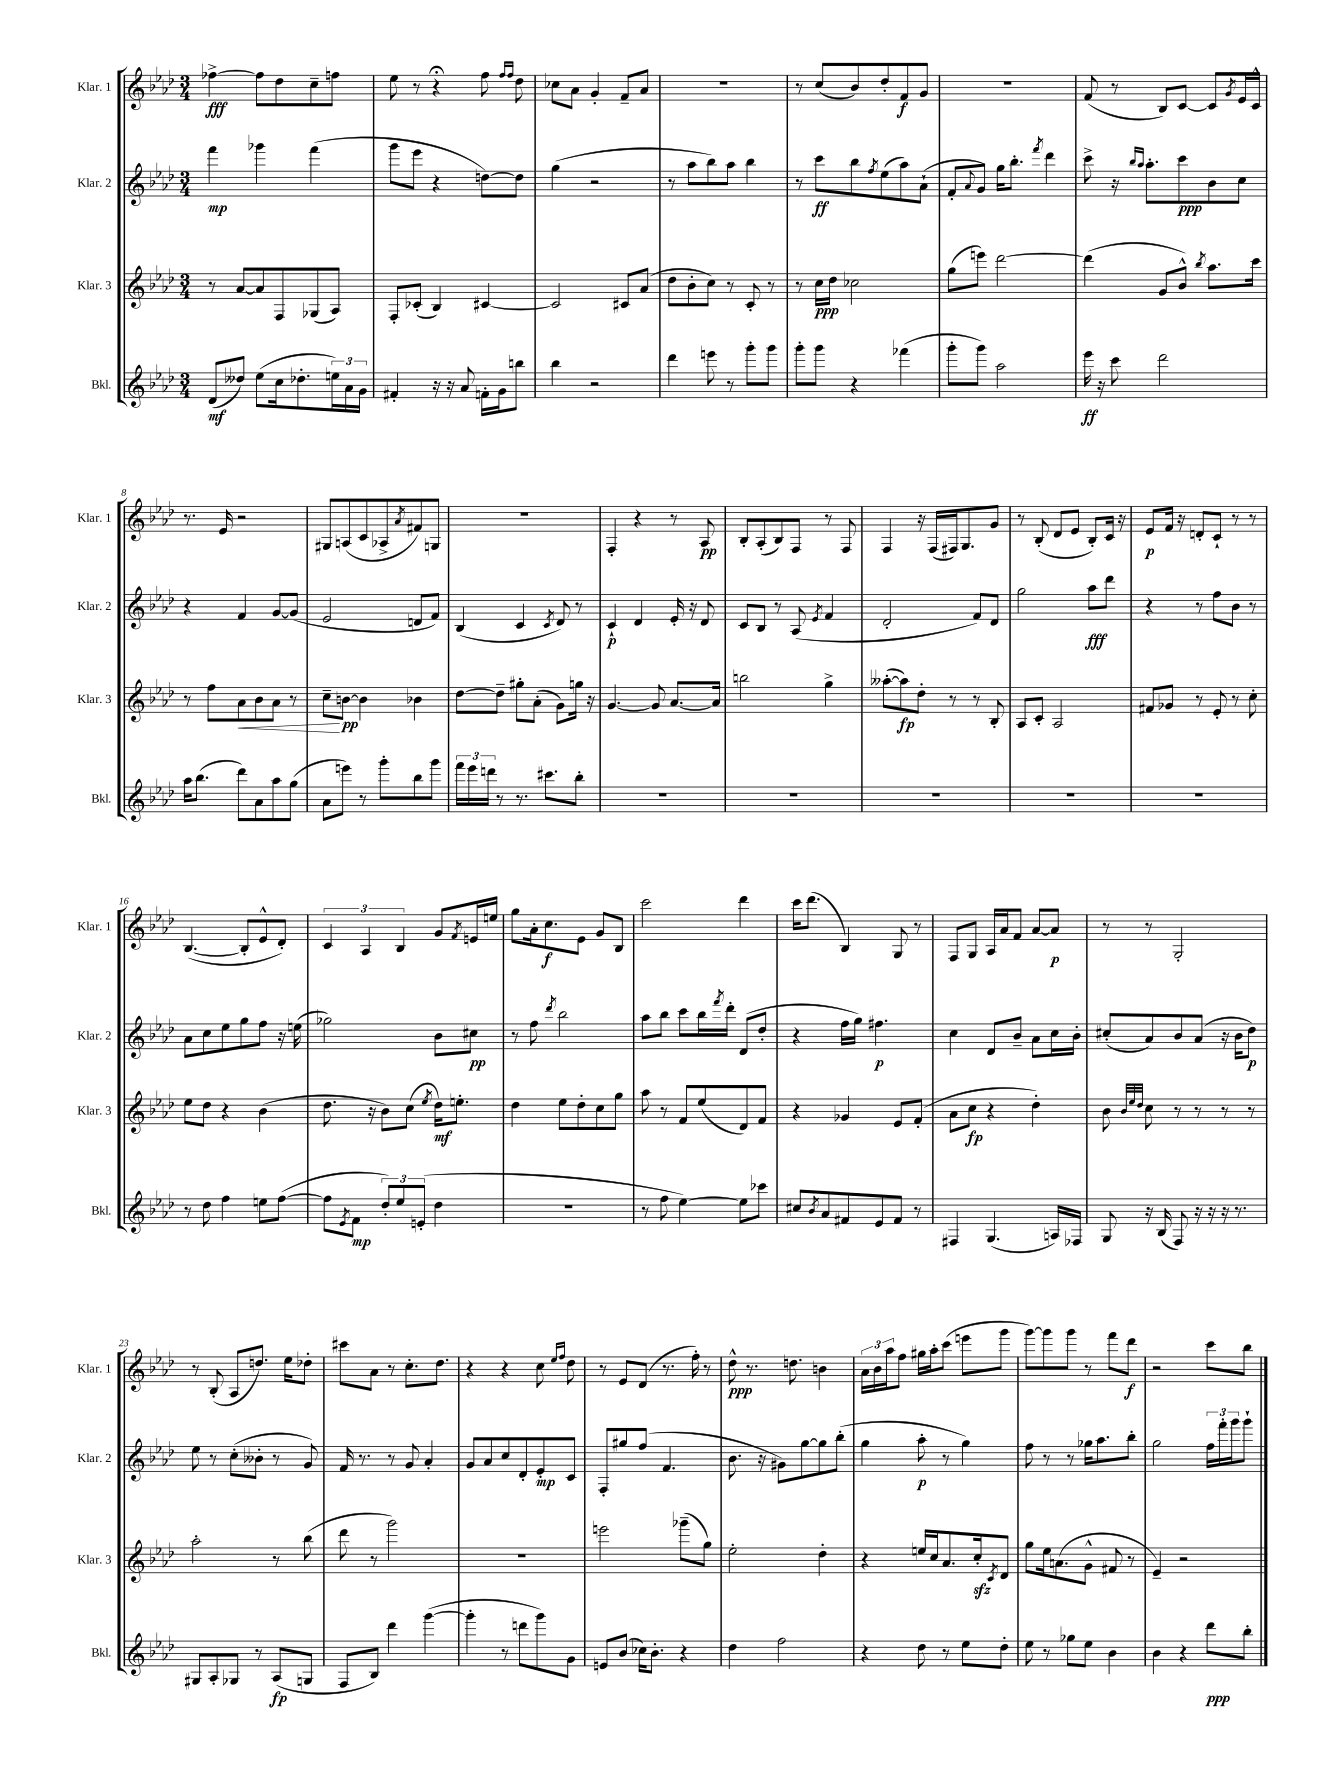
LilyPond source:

<<
\new StaffGroup <<
\new Staff = "s0" \with { instrumentName = "Klar. 1" shortInstrumentName = "Klar. 1" } {
    \clef treble \key aes \major \numericTimeSignature \time 3/4
    fes''4~->\fff fes''8 des''8 c''8-- f''8 |
    ees''8 r8 r4\fermata f''8 \grace { f''16 f''16 } des''8 |
    ces''8 aes'8 g'4-. f'8-- aes'8 |
    R2. |
    r8 c''8( bes'8) des''8-. f'8\f g'8 |
    R2. |
    f'8( r8 bes8) c'8~ c'8 \acciaccatura { g'8 } ees'16 c'16-^ |
    r8. ees'16 r2 |
    gis8 a8( c'8 aes8-> \acciaccatura { aes'8 } fis'8) g8 |
    R2. |
    f4-. r4 r8 aes8\pp |
    bes8-. aes8-.( bes8) f8 r8 f8 |
    f4 r16 f16( fis16) g8. g'8 |
    r8 bes8-.( des'8 ees'8 bes8-.) c'16 r16 |
    ees'8\p f'16 r16 d'8-. c'8-! r8 r8 |
    bes4.~( bes8-. ees'8-^ des'8-.) |
    \tuplet 3/2 { c'4 aes4 bes4 } g'8 \acciaccatura { f'8 } e'16 e''16 |
    g''8 aes'16-. c''8.\f ees'8 g'8 bes8 |
    c'''2 des'''4 |
    c'''16 des'''8.( bes4) g8 r8 |
    f8 g8 aes16 aes'16 f'8 aes'8~ aes'8\p |
    r8 r8 g2-. |
    r8 bes8-.( aes8 d''8.) ees''16 des''8-. |
    cis'''8 aes'8 r8 c''8.-. des''8. |
    r4 r4 c''8 \grace { ees''16 f''16 } des''8 |
    r8 ees'8 des'8( r8. f''16-.) r8 |
    des''8-^\ppp r8. d''8. b'4 |
    \tuplet 3/2 { aes'16 bes'16 aes''16 } f''8 gis''16 aes''16-. c'''8( e'''8 g'''8 |
    g'''8~) g'''8 g'''8 r8 f'''8 des'''8\f |
    r2 c'''8 bes''8 \bar "|." |
}
\new Staff = "s1" \with { instrumentName = "Klar. 2" shortInstrumentName = "Klar. 2" } {
    \clef treble \key aes \major \numericTimeSignature \time 3/4
    f'''4\mp ges'''4 f'''4( |
    g'''8 ees'''8 r4 d''8~) d''8 |
    g''4( r2 |
    r8 aes''8 bes''8) aes''8 bes''4 |
    r8 c'''8\ff bes''8 \acciaccatura { f''8 } ees''8( aes''8) aes'8-!( |
    f'8-. \appoggiatura { aes'8 } g'8) g''16 bes''8.-. \acciaccatura { f'''8 } des'''4 |
    c'''8-> r16 \grace { bes''16 aes''16 } aes''8.-. c'''8\ppp bes'8 c''8 |
    r4 f'4 g'8~ g'8( |
    ees'2 d'8 f'8) |
    bes4( c'4 \acciaccatura { c'8 } des'8) r8 |
    c'4-!\p des'4 ees'16-. r16 des'8 |
    c'8 bes8 r8 aes8( \acciaccatura { ees'8 } f'4 |
    des'2-. f'8) des'8 |
    g''2 aes''8\fff des'''8 |
    r4 r8 f''8 bes'8 r8 |
    aes'8 c''8 ees''8 g''8 f''8 r16 e''16( |
    ges''2) bes'8 cis''8\pp |
    r8 f''8 \acciaccatura { des'''8 } bes''2 |
    aes''8 bes''8 c'''8 bes''16 \acciaccatura { f'''8 } des'''16-. des'8( des''8-. |
    r4 f''16 g''16) fis''4.\p |
    c''4 des'8 bes'8-- aes'8 c''16 bes'16-. |
    cis''8-.( aes'8) bes'8 aes'8( r16 bes'16 des''8\p) |
    ees''8 r8 c''8-.( beses'8-. r8 g'8) |
    f'16 r8. r8 g'8 aes'4-. |
    g'8 aes'8 c''8 des'8-. ees'8-.\mp c'8 |
    f8-. gis''8 f''8( f'4. |
    bes'8. r16 gis'8) g''8~ g''8 bes''8-.( |
    g''4 aes''8-.\p r8 g''4) |
    f''8 r8 r8 ges''16 aes''8. bes''8-. |
    g''2 \tuplet 3/2 { f''16 f'''16-. g'''16 } g'''8-! \bar "|." |
}
\new Staff = "s2" \with { instrumentName = "Klar. 3" shortInstrumentName = "Klar. 3" } {
    \clef treble \key aes \major \numericTimeSignature \time 3/4
    r8 aes'8~ aes'8 f8 ges8( aes8) |
    f8-. ces'8-.( bes4) cis'4~ |
    cis'2 cis'8 aes'8( |
    des''8 bes'8-. c''8) r8 c'8-. r8 |
    r8 c''16\ppp des''16 ces''2 |
    g''8( e'''8) des'''2~ |
    des'''4( g'8 bes'8-^) \acciaccatura { bes''8 } aes''8. c'''16 |
    r8 f''8 aes'8\< bes'8 aes'8 r8 |
    c''8--\! b'8~\pp b'4 bes'4 |
    des''8~ des''8-- gis''8-. aes'8-.( g'8) g''16 r16 |
    g'4.~ g'8 aes'8.~ aes'16 |
    b''2 g''4-> |
    aeses''8~-.( aeses''8\fp) des''8-. r8 r8 bes8-. |
    aes8 c'8-. aes2 |
    fis'8 ges'8 r8 ees'8-. r8 c''8-. |
    ees''8 des''8 r4 bes'4( |
    des''8. r16 bes'8) c''8( \acciaccatura { ees''8 } des''16\mf) e''8.-. |
    des''4 ees''8 des''8-. c''8 g''8 |
    aes''8 r8 f'8 ees''8( des'8) f'8 |
    r4 ges'4 ees'8 f'8-.( |
    aes'8 c''8\fp r4 des''4-.) |
    bes'8 \grace { bes'32 ees''32 des''32 } c''8 r8 r8 r8 r8 |
    aes''2-. r8 bes''8( |
    des'''8 r8 g'''2) |
    R2. |
    e'''2 ges'''8--( g''8) |
    ees''2-. des''4-. |
    r4 e''16 c''16 aes'8. c''16-.\sfz \acciaccatura { c'8 } des'8 |
    g''8 ees''16 a'8.( g'8-^ fis'8 r8 |
    ees'4--) r2 \bar "|." |
}
\new Staff = "s3" \with { instrumentName = "Bkl." shortInstrumentName = "Bkl." } {
    \clef treble \key aes \major \numericTimeSignature \time 3/4
    des'8\mf( deses''8) ees''8( c''16 des''8.-. \tuplet 3/2 { e''16) aes'16 g'16 } |
    fis'4-. r16 r16 aes'8 f'16-. g'16 b''8 |
    bes''4 r2 |
    des'''4 e'''8 r8 g'''8-. g'''8 |
    g'''8-. g'''8 r4 fes'''4( |
    g'''8-. g'''8) aes''2 |
    ees'''16\ff r16 c'''8 des'''2 |
    aes''16 bes''8.( des'''8) aes'8 aes''8 g''8( |
    aes'8 e'''8) r8 g'''8-. bes''8 g'''8 |
    \tuplet 3/2 { f'''16 ees'''16 d'''16 } r8 r8. cis'''8. bes''8-. |
    R2. |
    R2. |
    R2. |
    R2. |
    R2. |
    r8 des''8 f''4 e''8 f''8~( |
    f''8 \acciaccatura { ees'8 } f'8\mp \tuplet 3/2 { des''8-.) ees''8 e'8-.( } des''4 |
    R2. |
    r8 f''8 ees''4~) ees''8 ces'''8 |
    cis''8 \acciaccatura { bes'8 } aes'8 fis'8 ees'8 fis'8 r8 |
    fis4 g4.( a16) fes16 |
    g8 r16 bes16( f8) r16 r16 r16 r8. |
    gis8 aes8-. ges8 r8 aes8\fp( g8 |
    f8 bes8) des'''4 g'''4~( |
    g'''4-. r8 d'''8 g'''8) g'8 |
    e'8 bes'8( ces''16) bes'8.-. r4 |
    des''4 f''2 |
    r4 des''8 r8 ees''8 des''8-. |
    ees''8 r8 ges''8 ees''8 bes'4 |
    bes'4 r4 des'''8\ppp bes''8-. \bar "|." |
}
>>
>>
